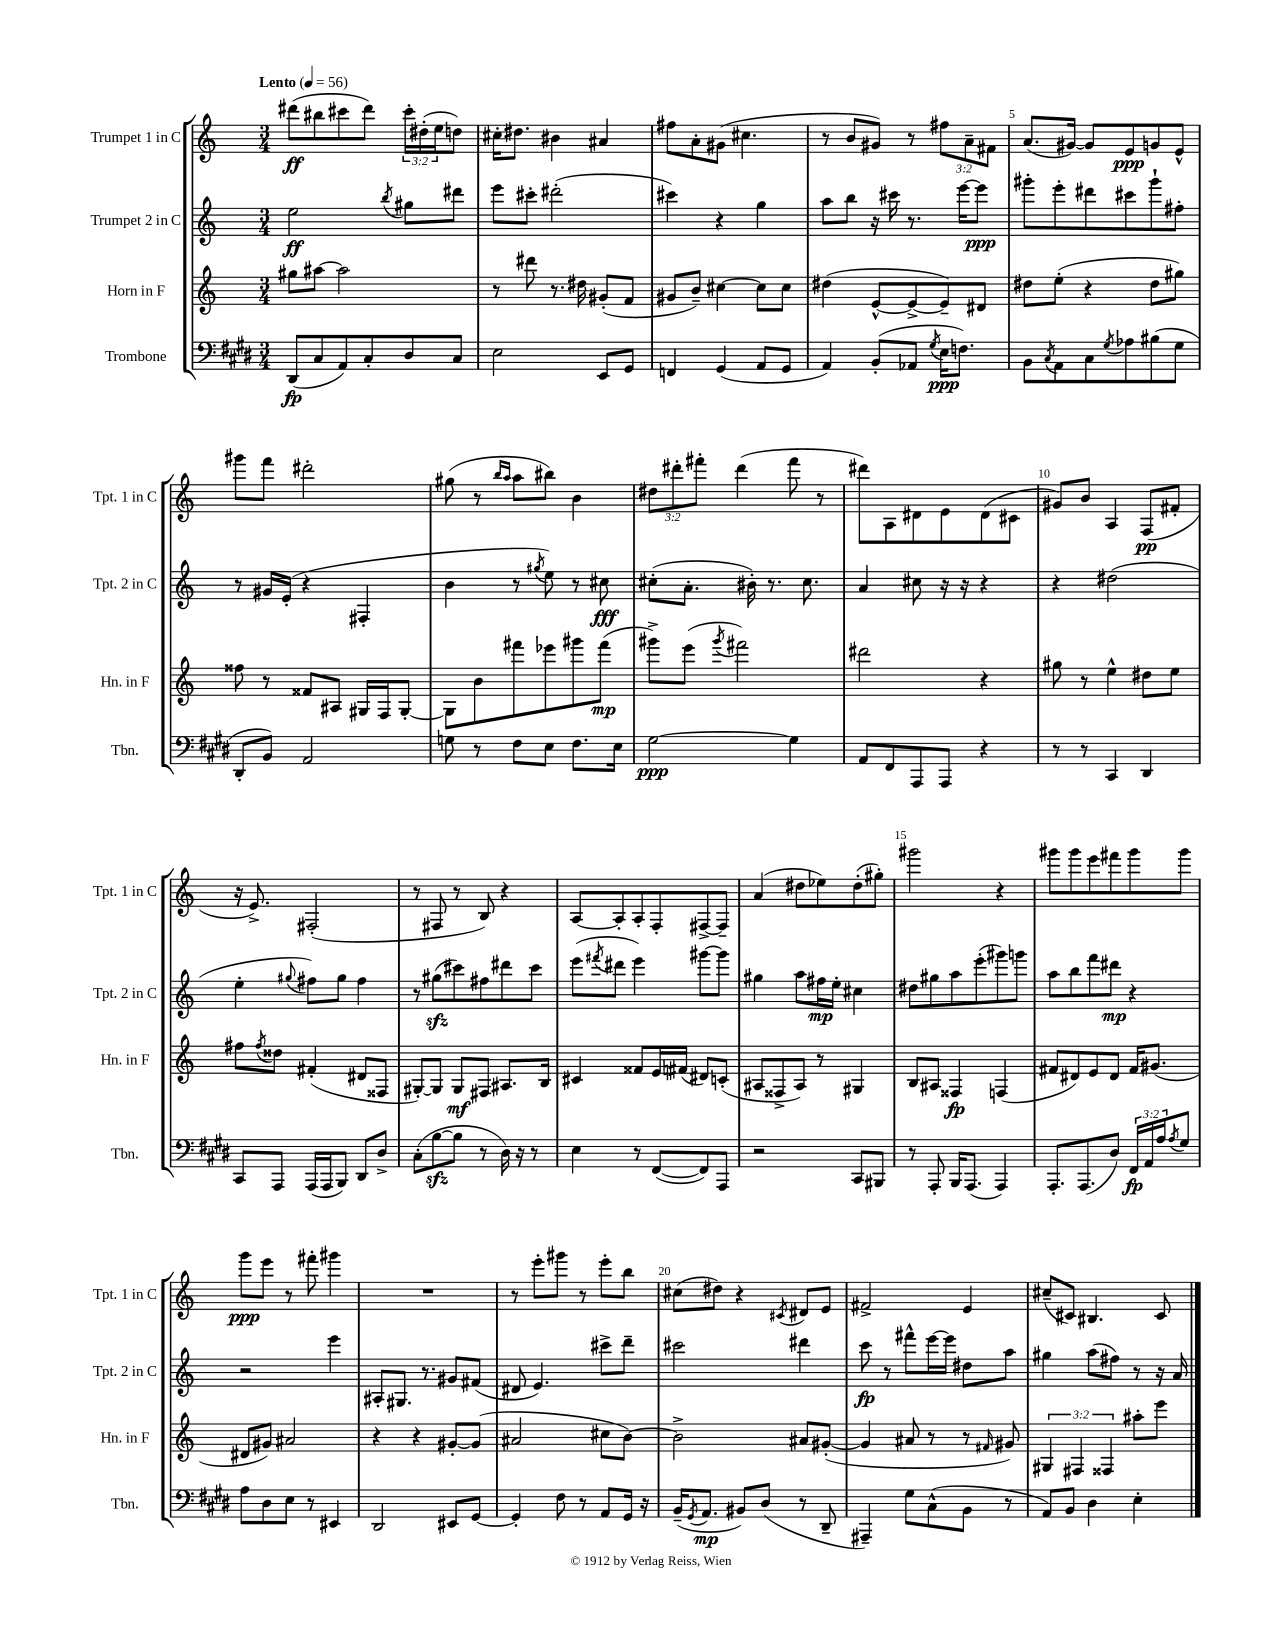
<<
\new StaffGroup <<
\new Staff = "s0" \with { instrumentName = "Trumpet 1 in C" shortInstrumentName = "Tpt. 1 in C" } {
    \clef treble \key c \major \numericTimeSignature \time 3/4 \override Staff.TupletNumber.text = #tuplet-number::calc-fraction-text \tempo "Lento" 4 = 56
    dis'''8\ff( bis''8 cis'''8 dis'''8) \tuplet 3/2 { cis'''16-. dis''16-.( e''16 } d''8) |
    cis''16-. dis''8. bis'4 ais'4 |
    fis''8 a'8-. gis'8( cis''4. |
    r8 b'8 gis'8) r8 \tuplet 3/2 { fis''8 a'8-- fis'8 } |
    a'8.( gis'16~) gis'8 e'8\ppp g'8 e'8-^ |
    gis'''8 f'''8 dis'''2-. |
    gis''8( r8 \grace { b''16 a''16 } a''8 bis''8) b'4 |
    \tuplet 3/2 { dis''8 dis'''8-. fis'''8-. } dis'''4( fis'''8 r8 |
    dis'''8) a8 dis'8 e'8 dis'8( cis'8 |
    gis'8) b'8 a4 f8\pp( fis'8-. |
    r16 e'8.->) fis2-.( |
    r8 fis8 r8 b8) r4 |
    a8~ a8-. a8-. f8-. fis8~-> fis8-- |
    a'4( dis''8 ees''8) dis''8-.( gis''8-.) |
    gis'''2 r4 |
    gis'''8 gis'''8 e'''8 fis'''8 gis'''8 gis'''8 |
    g'''8\ppp e'''8 r8 fis'''8-. gis'''4 |
    R2. |
    r8 e'''8-. gis'''8 r8 e'''8-. b''8 |
    cis''8( dis''8) r4 \acciaccatura { cis'8 } dis'8 e'8 |
    fis'2-> e'4 |
    cis''8--( cis'8) bis4. cis'8 \bar "|." |
}
\new Staff = "s1" \with { instrumentName = "Trumpet 2 in C" shortInstrumentName = "Tpt. 2 in C" } {
    \clef treble \key c \major \numericTimeSignature \time 3/4
    e''2\ff \acciaccatura { b''8 } gis''8 dis'''8 |
    e'''8 cis'''8-. dis'''2-.( |
    cis'''4) r4 g''4 |
    a''8 b''8 r16 cis'''16 r8. e'''16~ e'''8\ppp |
    gis'''8-. e'''8-. dis'''8 cis'''8 gis'''8-! fis''8-. |
    r8 gis'16 e'16-.( r4 fis4-. |
    b'4 r8 \acciaccatura { gis''8 } e''8) r8 cis''8\fff |
    cis''8-.( a'8.-. bis'16-.) r8. cis''8. |
    a'4 cis''8 r16 r16 r4 |
    r4 dis''2( |
    e''4-. \appoggiatura { gis''8 } fis''8) gis''8 fis''4 |
    r8 gis''8\sfz( cis'''8) fis''8 dis'''8 cis'''8 |
    e'''8( \acciaccatura { fis'''8 } dis'''8 e'''4) gis'''8~ gis'''8 |
    gis''4 a''8 fis''16\mp e''16-. cis''4 |
    dis''8 gis''8 a''8 e'''8-.( gis'''8) g'''8 |
    a''8 b''8 f'''8 dis'''8\mp r4 |
    r2 e'''4 |
    ais8-. gis8. r8. gis'8 fis'8( |
    dis'8 e'4.) cis'''8-> d'''8-- |
    cis'''2 dis'''4 |
    c'''8\fp r8 fis'''8-^ e'''16~ e'''16 dis''8 a''8 |
    gis''4 a''8( fis''8) r8 r16 a'16 \bar "|." |
}
\new Staff = "s2" \with { instrumentName = "Horn in F" shortInstrumentName = "Hn. in F" } {
    \clef treble \key c \major \numericTimeSignature \time 3/4 \override Staff.TupletNumber.text = #tuplet-number::calc-fraction-text
    gis''8 ais''8~ ais''2 |
    r8 dis'''8 r8. dis''16 gis'8-.( f'8 |
    gis'8 b'8--) cis''4~ cis''8 cis''8 |
    dis''4( e'8~-^ e'8~-> e'8--) dis'8 |
    dis''8 e''8-.( r4 dis''8 gis''8) |
    fisis''8 r8 fisis'8 ais8 gis16 f16 gis8~-. |
    gis8 b'8 fis'''8 ees'''8 gis'''8 fis'''8\mp( |
    gis'''8->) e'''8( \acciaccatura { gis'''8 } fis'''2) |
    dis'''2 r4 |
    gis''8 r8 e''4-^ dis''8 e''8 |
    fis''8 \acciaccatura { fis''8 } disis''8 fis'4-.( dis'8 fisis8 |
    gis8~-.) gis8 gis8\mf fis8 ais8. b16 |
    cis'4 fisis'8 e'16 fis'16( dis'8) c'8-.( |
    ais8 fisis8-> ais8) r8 gis4 |
    b8 ais8 fisis4\fp f4( |
    fis'8 dis'8) e'8 dis'8 fis'16 gis'8.( |
    dis'8 gis'8) ais'2 |
    r4 r4 gis'8~-. gis'8( |
    ais'2 cis''8 b'8~) |
    b'2-> ais'8 gis'8~-.( |
    gis'4 ais'8 r8 r8 \grace { fis'16 } gis'8) |
    \tuplet 3/2 { gis4 fis4 fisis4 } ais''8-. e'''8 \bar "|." |
}
\new Staff = "s3" \with { instrumentName = "Trombone" shortInstrumentName = "Tbn." } {
    \clef bass \key e \major \numericTimeSignature \time 3/4 \override Staff.TupletNumber.text = #tuplet-number::calc-fraction-text
    dis,8\fp( cis8 a,8) cis8-. dis8 cis8 |
    e2 e,8 gis,8 |
    f,4 gis,4( a,8 gis,8 |
    a,4) b,8-.( aes,8 \acciaccatura { gis8 } e16\ppp f8.) |
    b,8 \acciaccatura { cis8 } a,8 cis8 \acciaccatura { gis8 } aes8 bis8( gis8 |
    dis,8-. b,8) a,2 |
    g8 r8 fis8 e8 fis8. e16 |
    gis2~\ppp gis4 |
    a,8 fis,8 a,,8 a,,8 r4 |
    r8 r8 cis,4 dis,4 |
    cis,8 a,,8 a,,16( a,,16 b,,8) dis,8 dis8-> |
    cis8-.( b8~\sfz b8 r8 dis16) r16 r8 |
    e4 r8 fis,8~( fis,8) a,,8 |
    r2 cis,8 bis,,8 |
    r8 a,,8-. b,,16 a,,8.( a,,4) |
    a,,8.-. a,,8.( dis8) \tuplet 3/2 { fis,16\fp a,16 a16 } \acciaccatura { a8 } gis8 |
    a8 dis8 e8 r8 eis,4 |
    dis,2 eis,8 gis,8~ |
    gis,4-. fis8 r8 a,8 gis,16 r16 |
    b,16--( \acciaccatura { gis,8 } a,8.\mp bis,8) dis8( r8 dis,8-- |
    ais,,4--) gis8 cis8-^( b,8 r8 |
    a,8) b,8 dis4 e4-. \bar "|." |
}
>>
>>
\layout { \context { \Score \override BarNumber.break-visibility = ##(#f #t #t) barNumberVisibility = #(every-nth-bar-number-visible 5) } }
